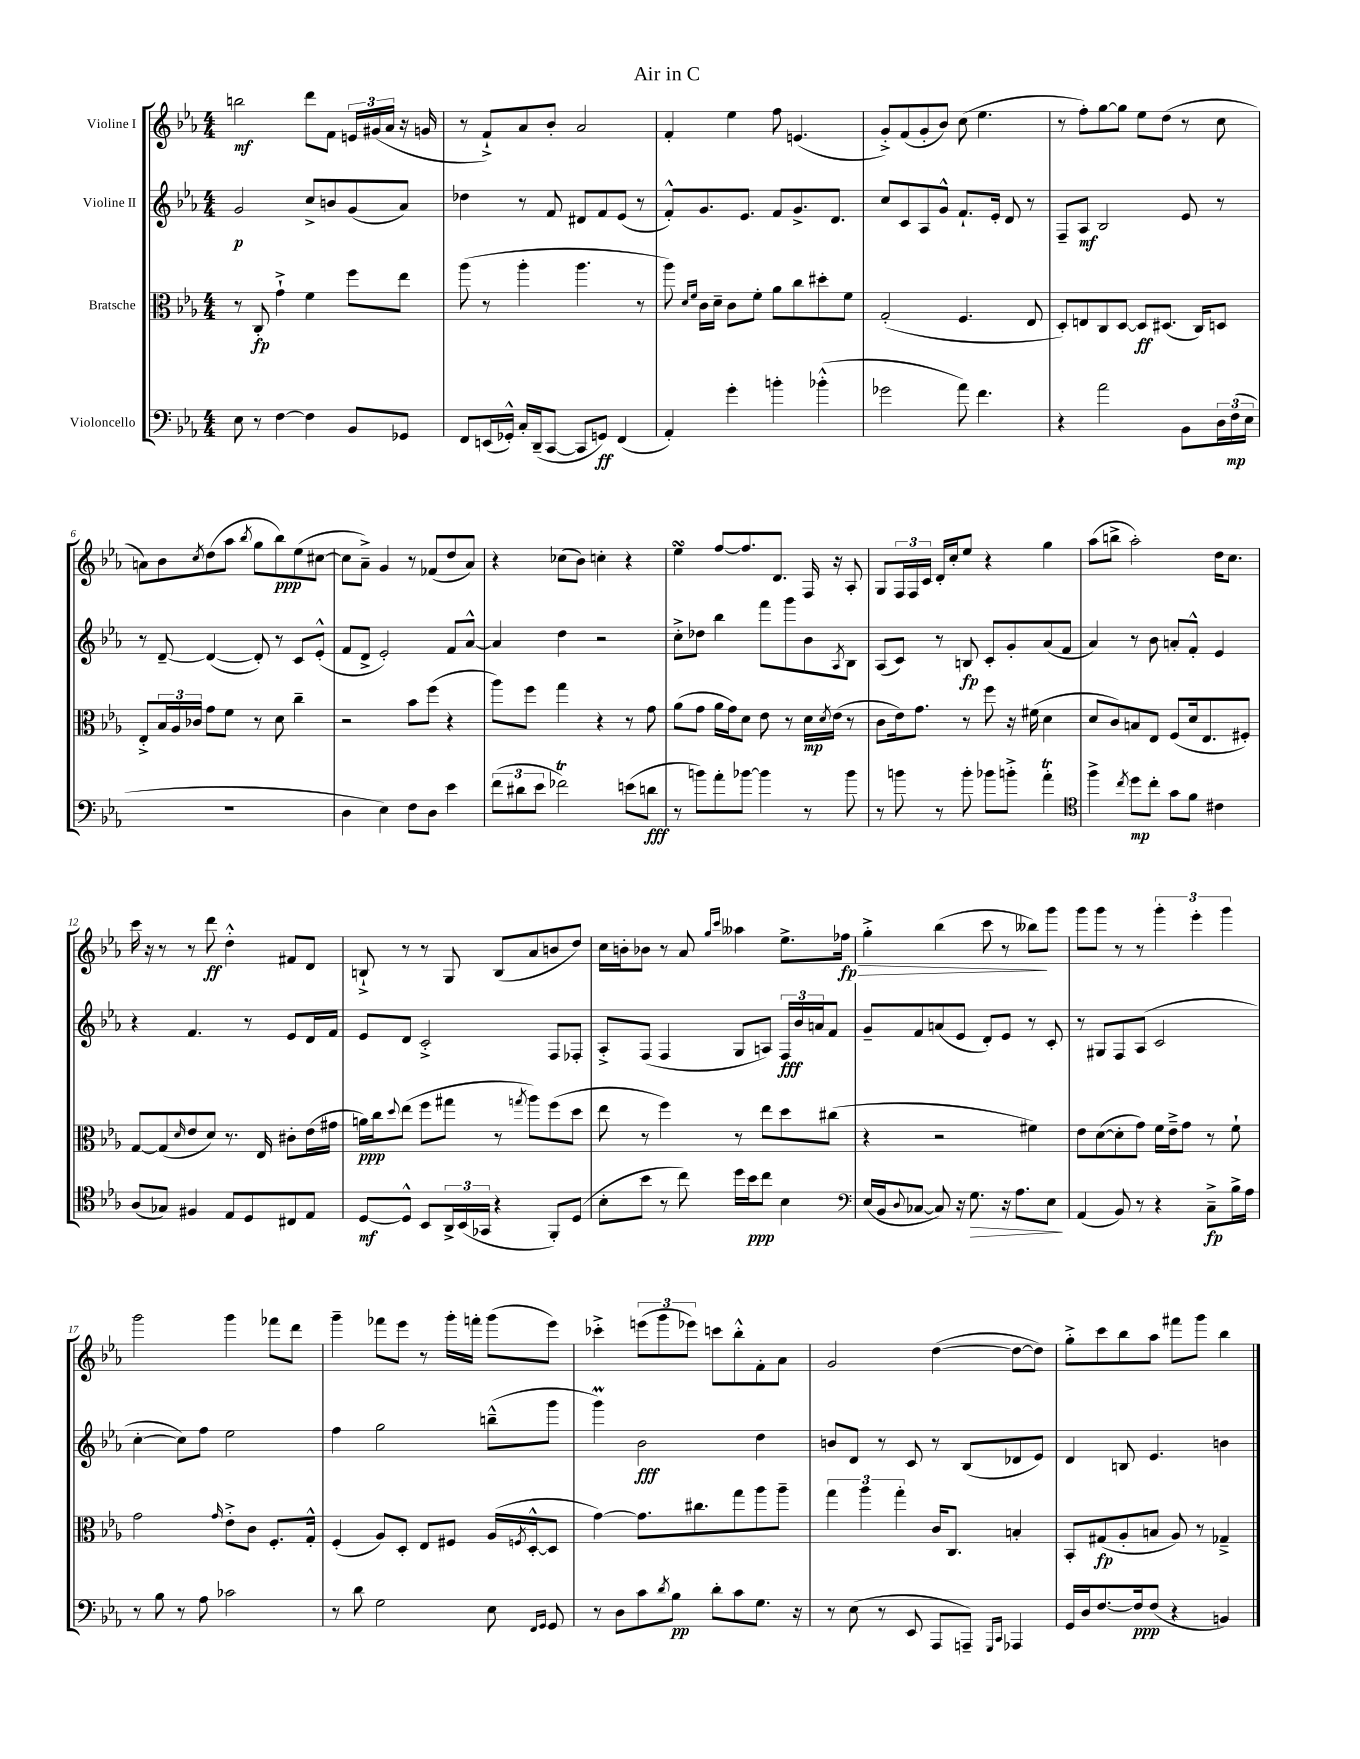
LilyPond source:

\header { title = "Air in C" }
<<
\new StaffGroup <<
\new Staff = "s0" \with { instrumentName = "Violine I" } {
    \clef treble \key ees \major \numericTimeSignature \time 4/4
    b''2\mf d'''8 f'8 \tuplet 3/2 { e'16 gis'16( aes'16 } r16 g'16 |
    r8 f'8-!->) aes'8 bes'8-. aes'2 |
    f'4-. ees''4 f''8 e'4.( |
    g'8-.->) f'8( g'8-. bes'8) c''8( ees''4. |
    r8 f''8-.) g''8~ g''8 ees''8 d''8( r8 c''8 |
    a'8) bes'8 \acciaccatura { c''8 } d''8( aes''8 \acciaccatura { bes''8 } g''8 bes''8\ppp) ees''8( cis''8~ |
    cis''8 aes'8--->) g'4 r8 fes'8( d''8 aes'8) |
    r4 ces''8( bes'8) c''4-. r4 |
    ees''4\turn f''8~ f''8. d'8. f16 r16 aes8-. |
    g8 \tuplet 3/2 { f16 f16 c'16 } d'16-. c''16-. ees''8 r4 g''4 |
    aes''8( b''8-> aes''2-.) d''16 c''8. |
    c'''16 r16 r8 r8 d'''8\ff d''4-.-^ fis'8 d'8 |
    b8-!-> r8 r8 g8 b8( aes'8 b'8 d''8) |
    c''16 b'16-. bes'8 r8 aes'8 \grace { g''16 c'''16 } aeses''4 ees''8.-> fes''16\fp\> |
    g''4-.-> bes''4( c'''8 r8 beses''8\!) g'''8 |
    g'''8 g'''8 r8 r8 \tuplet 3/2 { g'''4-. ees'''4-. g'''4 } |
    g'''2 g'''4 fes'''8 d'''8 |
    g'''4-- fes'''8 ees'''8 r8 g'''16-. f'''16-. g'''8( ees'''8) |
    ces'''4-.-> \tuplet 3/2 { e'''8( g'''8 ees'''8) } c'''8 bes''8-.-^ f'8-. aes'8 |
    g'2 d''4~( d''8~ d''8) |
    g''8-.-> c'''8 bes''8 aes''8 fis'''8 g'''8 bes''4 \bar "|." |
}
\new Staff = "s1" \with { instrumentName = "Violine II" } {
    \clef treble \key ees \major \numericTimeSignature \time 4/4
    g'2\p c''8-> b'8 g'8( aes'8) |
    des''4 r8 f'8 dis'8 f'8 ees'8( r8 |
    f'8-.-^) g'8. ees'8. f'8 g'8.-> d'8. |
    c''8 c'8 aes8 g'8-^ f'8.-! ees'16-. d'8 r8 |
    f8-- aes8\mf bes2 ees'8 r8 |
    r8 d'8~-- d'4~( d'8-.) r8 c'8 ees'8-.-^( |
    f'8 d'8-> ees'2-.) f'8 aes'8~-^ |
    aes'4 d''4 r2 |
    c''8-.-> des''8 bes''4 f'''8 g'''8 bes'8 \acciaccatura { aes8 } bes8 |
    aes8( c'8) r8 b8\fp c'8-. g'8-. aes'8( f'8 |
    aes'4) r8 bes'8 a'8-. f'8-.-^ ees'4 |
    r4 f'4. r8 ees'8 d'16 f'16 |
    ees'8 d'8 c'2-.-> f8 fes8-. |
    aes8-.-> f8( f4 g8 a8) \tuplet 3/2 { f16\fff bes'16 a'16 } f'8 |
    g'8-- f'8 a'8( ees'8 d'8-.) ees'8 r8 c'8-. |
    r8 gis8 f8 aes8( c'2 |
    c''4~-. c''8) f''8 ees''2 |
    f''4 g''2 b''8---^( g'''8 |
    g'''4\prall) bes'2\fff d''4 |
    b'8 d'8 r8 c'8 r8 bes8( des'8 ees'8) |
    d'4 b8 ees'4. b'4 \bar "|." |
}
\new Staff = "s2" \with { instrumentName = "Bratsche" } {
    \clef alto \key ees \major \numericTimeSignature \time 4/4
    r8 c8-.\fp g'4-!-> f'4 f''8 ees''8 |
    aes''8( r8 aes''4-. aes''4. r8 |
    aes''8) \grace { d'16 f'16 } c'16 d'16-- c'8 f'8-. aes'8 c''8 dis''8-. f'8 |
    g2-.( f4. ees8 |
    d8-.) e8 c8 d8~ d8\ff dis8.( c16) d8 |
    ees8-.-> \tuplet 3/2 { bes16 aes16 ces'16 } g'8 f'8 r8 d'8 c''4-- |
    r2 bes'8 f''8( r4 |
    aes''8) f''8 g''4 r4 r8 g'8 |
    aes'8( g'8 aes'16 g'16) d'8 ees'8 r8 d'16\mp \acciaccatura { d'8 } ees'16( r8 |
    c'8 ees'16) g'8. r8 f''8 r16 fis'16( d'4 |
    d'8 c'8) b8 ees8 f8( d'16 ees8. fis8-.) |
    g8~ g8( \grace { d'16 } ees'8 d'8) r8. ees16 cis'8-. ees'16( gis'16 |
    a'16\ppp) c''16 \appoggiatura { d''8 } ees''8( f''8 gis''8 r8 \acciaccatura { g''8 } aes''8) f''8( d''8 |
    ees''8 r8 f''4) r8 ees''8 d''8 cis''8( |
    r4 r2 fis'4) |
    ees'8 d'8~( d'8-. g'8) f'16 ees'16---> g'8 r8 f'8-! |
    g'2 \grace { g'16 } ees'8-.-> c'8 f8.-. g16-.-^ |
    f4-.( aes8) d8-. ees8 fis8 aes16( \acciaccatura { f8 } d16~-.-^ d8 |
    g'4~) g'8. cis''8. g''8 aes''8 aes''8-- |
    \tuplet 3/2 { g''4 aes''4 g''4-. } c'16 c8. b4-. |
    bes,8-. gis8\fp( aes8-. b8 aes8) r8 ges4---> \bar "|." |
}
\new Staff = "s3" \with { instrumentName = "Violoncello" } {
    \clef bass \key ees \major \numericTimeSignature \time 4/4
    ees8 r8 f4~ f4 bes,8 ges,8 |
    f,8 e,16( ges,16-.-^) c16-. d,16--( c,8~ c,8 g,8\ff) f,4( |
    aes,4-.) g'4-. b'4-. bes'4-.-^( |
    ges'2 aes'8) f'4. |
    r4 aes'2 bes,8 \tuplet 3/2 { d16 f16\mp( ees16 } |
    R1 |
    d4 ees4) f8 d8 ees'4 |
    \tuplet 3/2 { f'8( dis'8 ees'8 } fes'2\trill) e'8( d'8\fff |
    r8 b'8) aes'8-. bes'8~ bes'4 r8 bes'8 |
    r8 b'8 r8 b'8-. bes'8 b'8-.-> aes'4-.\trill |
    \clef tenor f''4-> \acciaccatura { c''8 } d''8\mp c''8-. g'8 f'8 cis'4 |
    aes8( ges8) fis4 ees8 d8 cis8 ees8 |
    d8~\mf d8-^ bes,8 \tuplet 3/2 { aes,16-> bes,16( ges,16 } r4 f,8-.) d8( |
    bes8-. bes'8 r8 c''8) d''16 bes'16\ppp c''8 bes4 |
    \clef bass ees16( bes,16 \appoggiatura { d8 } ces8~ ces8) r16 g8.\> r16 aes8. ees8\! |
    aes,4( bes,8) r8 r4 c8--->\fp bes16-> aes16 |
    r8 bes8 r8 aes8 ces'2 |
    r8 d'8 g2 ees8 \grace { f,16 g,16 } g,8 |
    r8 d8 c'8 \acciaccatura { d'8 } bes8\pp d'8-. c'8 g8. r16 |
    r8 ees8( r8 ees,8 aes,,8 a,,8--) \grace { g,,16 c,16 } aes,,4 |
    g,16 d16 f8.~ f16\ppp f8( r4 b,4) \bar "|." |
}
>>
>>
